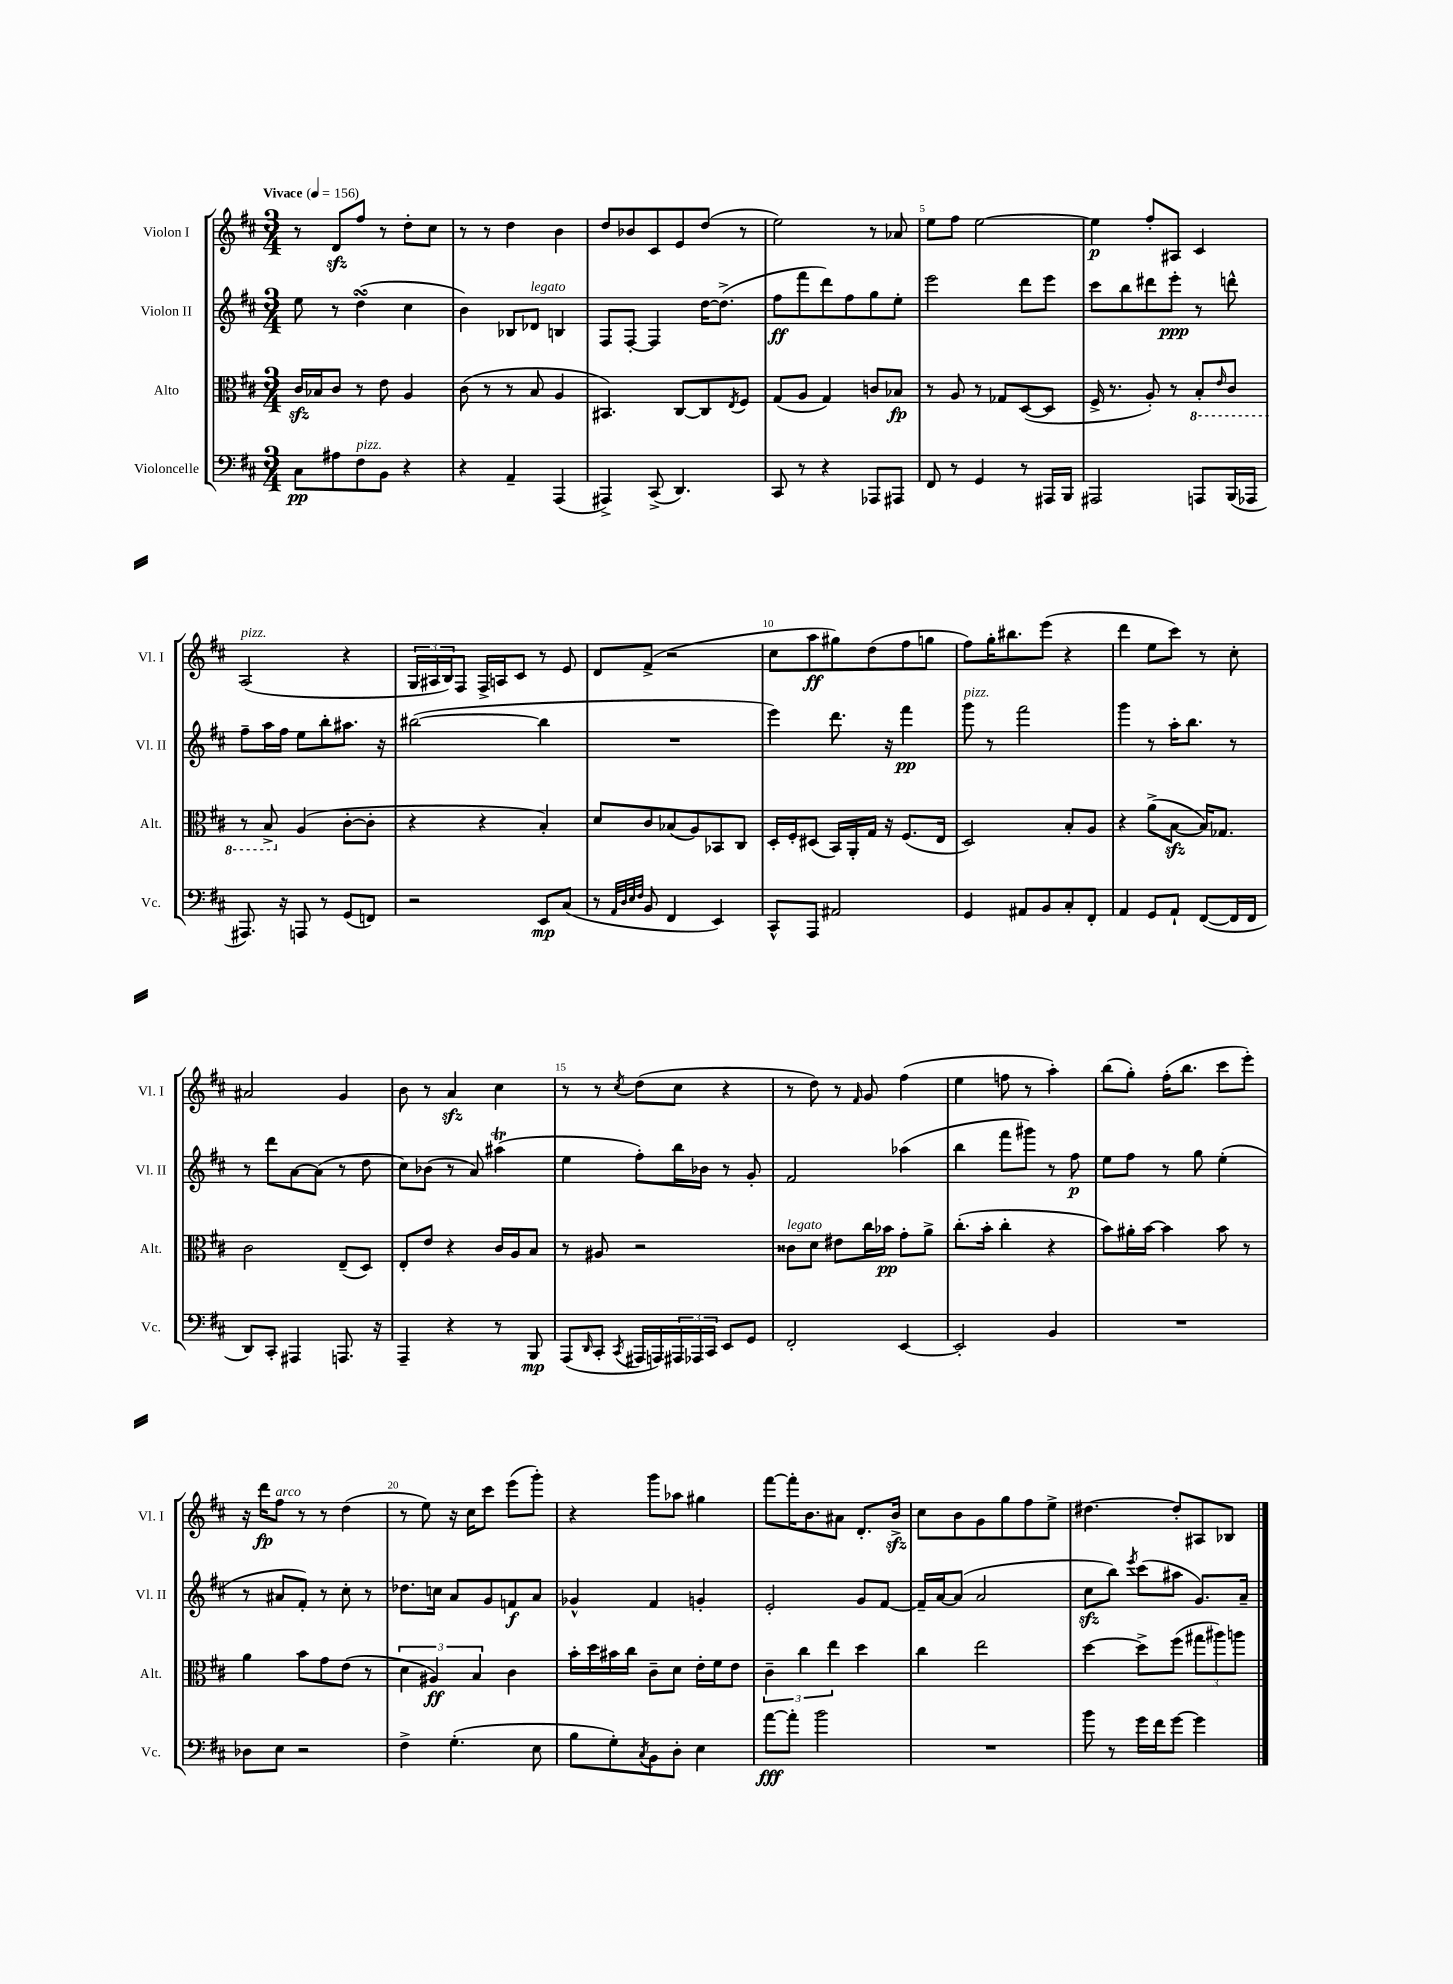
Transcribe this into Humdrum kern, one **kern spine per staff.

**kern	**dynam	**kern	**dynam	**kern	**dynam	**kern	**dynam
*part4	*part4	*part3	*part3	*part2	*part2	*part1	*part1
*staff4	*staff4	*staff3	*staff3	*staff2	*staff2	*staff1	*staff1
*I"Violoncelle	*	*I"Alto	*	*I"Violon II	*	*I"Violon I	*
*I'Vc.	*	*I'Alt.	*	*I'Vl. II	*	*I'Vl. I	*
*clefF4	*	*clefC3	*	*clefG2	*	*clefG2	*
*k[f#c#]	*	*k[f#c#]	*	*k[f#c#]	*	*k[f#c#]	*
*M3/4	*	*M3/4	*	*M3/4	*	*M3/4	*
*MM156	*	*MM156	*	*MM156	*	*MM156	*
=1	=1	=1	=1	=1	=1	=1	=1
!	!	!	!	!	!	!LO:TX:a:B:t=Vivace	!
8C#\L	pp	16c#zz/LL	.	8ee\	.	8r	.
.	.	16B-X/J	.	.	.	.	.
8A#X\	.	8c#/J	.	8r	.	8dzz/L	.
!LO:TX:a:i:t=pizz.	!	!	!	!	!	!	!
8F#\	.	8r	.	(4ddsSSs\	.	8ff#/J	.
8BB\J	.	8e\	.	.	.	8r	.
4r	.	4A/	.	4cc#\	.	8dd'\L	.
.	.	.	.	.	.	8cc#\J	.
=2	=2	=2	=2	=2	=2	=2	=2
4r	.	(8c#\	.	4b\)	.	8r	.
.	.	8r	.	.	.	8r	.
4AA~/	.	8r	.	8B-X/L	.	4dd\	.
!	!	!	!	!LO:TX:a:i:t=legato	!	!	!
.	.	8B/	.	8d-X/J	.	.	.
(4AAA/	.	4A/	.	4Bn/	.	4b\	.
=3	=3	=3	=3	=3	=3	=3	=3
4AAA#X^/)	.	4.BB#X/)	.	8F#/L	.	8dd/L	.
.	.	.	.	[8F#'/J	.	8b-X/	.
(8CC#^/	.	.	.	4F#/]	.	8c#/	.
4.DD/)	.	[8C#/L	.	.	.	8e/	.
.	.	8C#/]	.	[16dd\KL	.	(8dd/J	.
.	.	.	.	(8.dd^\J]	.	.	.
.	.	8qE/	.	.	.	.	.
.	.	8F#/J	.	.	.	8r	.
=4	=4	=4	=4	=4	=4	=4	=4
8CC#/	.	(8G/L	.	8ff#\L	ff	2ee\)	.
8r	.	8A/J	.	8fff#\	.	.	.
4r	.	4G/)	.	8ddd\)	.	.	.
.	.	.	.	8ff#\	.	.	.
8AAA-X/L	.	8cn/L	.	8gg\	.	8r	.
8AAA#X/J	.	8B-X/J	fp	8ee'\J	.	8a-X/	.
=5	=5	=5	=5	=5	=5	=5	=5
8FF#/	.	8r	.	2eee\	.	8ee\L	.
8r	.	8A/	.	.	.	8ff#\J	.
4GG/	.	8r	.	.	.	[2ee\	.
.	.	8G-X/L	.	.	.	.	.
8r	.	([8D/	.	8ddd\L	.	.	.
16AAA#X/LL	.	8D/J]	.	8eee\J	.	.	.
16BBB/JJ	.	.	.	.	.	.	.
=6	=6	=6	=6	=6	=6	=6	=6
2AAA#X/	.	16F#^/	.	8ccc#\L	.	4ee\]	p
.	.	8.r	.	.	.	.	.
.	.	.	.	8bb\	.	.	.
.	.	8A'/)	.	8ddd#X\	.	8ff#'/L	.
.	.	8r	.	8eee'\J	ppp	8A#X/J	.
*	*	*8ba	*	*	*	*	*
8AAAn/L	.	8BB'/L	.	8r	.	4c#/	.
.	.	16qqE/	.	.	.	.	.
(16BBB/L	.	8C#/J	.	8dddn^^\	.	.	.
16AAA-X/JJ	.	.	.	.	.	.	.
!!LO:LB:g=z
=7	=7	=7	=7	=7	=7	=7	=7
!	!	!	!	!	!	!LO:TX:a:i:t=pizz.	!
8.AAA#X/)	.	8r	.	8ff#~\L	.	(2A/	.
.	.	8BB^/	.	16aa\L	.	.	.
16r	.	.	.	16ff#\JJ	.	.	.
*	*	*X8ba	*	*	*	*	*
8AAAn/	.	(4A/	.	8ee\L	.	.	.
8r	.	.	.	8bb'\	.	.	.
(8GG/L	.	[8c#'\L	.	8.aa#X\J	.	4r	.
8FFn/J)	.	8c#'\J]	.	.	.	.	.
.	.	.	.	16r	.	.	.
=8	=8	=8	=8	=8	=8	=8	=8
2r	.	4r	.	([2bb#X\	.	24G/LL	.
.	.	.	.	.	.	24A#X/	.
.	.	.	.	.	.	24B/J)	.
.	.	.	.	.	.	8F#/J	.
.	.	4r	.	.	.	16F#^/LL	.
.	.	.	.	.	.	16An/J	.
.	.	.	.	.	.	8c#/J	.
8EE/L	mp	4B'/)	.	4bb#\]	.	8r	.
(8C#/J	.	.	.	.	.	8e/	.
=9	=9	=9	=9	=9	=9	=9	=9
8r	.	8d/L	.	2.r	.	8d/L	.
32qqAA/LLL	.	.	.	.	.	.	.
32qqD/	.	.	.	.	.	.	.
32qqE/	.	.	.	.	.	.	.
32qqF#/JJJ	.	.	.	.	.	.	.
8BB/	.	8c#/	.	.	.	(8f#^/J	.
4FF#/	.	(8B-X/	.	.	.	2r	.
.	.	8A/)	.	.	.	.	.
4EE/)	.	8BB-X/	.	.	.	.	.
.	.	8C#/J	.	.	.	.	.
=10	=10	=10	=10	=10	=10	=10	=10
8CC#^^/L	.	16D'/LL	.	4eee\)	.	8cc#\L	.
.	.	16F#'/J	.	.	.	.	.
8AAA/J	.	(8D#X/J	.	.	.	8aa\	ff
2AA#X/	.	16BB/LL)	.	8.ddd\	.	8gg#X\)	.
.	.	16AA'/	.	.	.	.	.
.	.	16G/JJ	.	.	.	(8dd\	.
.	.	16r	.	16r	.	.	.
.	.	(8.F#/L	.	4fff#\	pp	8ff#\	.
.	.	.	.	.	.	8ggn\J	.
.	.	16E/Jk	.	.	.	.	.
=11	=11	=11	=11	=11	=11	=11	=11
!	!	!	!	!LO:TX:a:i:t=pizz.	!	!	!
4GG/	.	2D/)	.	8ggg\	.	8ff#\L)	.
.	.	.	.	8r	.	16gg'\K	.
.	.	.	.	.	.	8.bb#X\	.
8AA#X/L	.	.	.	2fff#\	.	.	.
8BB/	.	.	.	.	.	(8eee\J	.
8C#'/	.	8B'/L	.	.	.	4r	.
8FF#'/J	.	8A/J	.	.	.	.	.
=12	=12	=12	=12	=12	=12	=12	=12
4AA/	.	4r	.	4ggg\	.	4ddd\	.
8GG/L	.	(8a^\L	.	8r	.	8ee\L	.
8AA`/J	.	[8Bzz\J	.	16aa'\KL	.	8ccc#\J)	.
.	.	.	.	8.bb\J	.	.	.
([8FF#/L	.	16B/KL])	.	.	.	8r	.
.	.	8.G-X/J	.	.	.	.	.
16FF#/L]	.	.	.	8r	.	8cc#'\	.
16FF#/JJ	.	.	.	.	.	.	.
!!LO:LB:g=z
=13	=13	=13	=13	=13	=13	=13	=13
8DD/L)	.	2c#\	.	8r	.	2a#X/	.
8CC#'/J	.	.	.	8ddd\L	.	.	.
4AAA#X/	.	.	.	[8a\	.	.	.
.	.	.	.	(8a\J]	.	.	.
8.AAAn/	.	(8E~/L	.	8r	.	4g/	.
.	.	8D/J)	.	8dd\	.	.	.
16r	.	.	.	.	.	.	.
=14	=14	=14	=14	=14	=14	=14	=14
4AAA~/	.	8E'/L	.	8cc#\L)	.	8b\	.
.	.	8e/J	.	(8b-X\J	.	8r	.
4r	.	4r	.	8r	.	4azz/	.
.	.	.	.	8a/)	.	.	.
8r	.	16c#/LL	.	(4aa#Xt\	.	4cc#\	.
.	.	16A/J	.	.	.	.	.
8BBB/	mp	8B/J	.	.	.	.	.
=15	=15	=15	=15	=15	=15	=15	=15
(8AAA/L	.	8r	.	4ee\	.	8r	.
16qqDD/	.	.	.	.	.	.	.
8CC#'/J	.	8A#X/	.	.	.	8r	.
8qCC#/	.	.	.	.	.	8qcc#/	.
16AAA#X/LL	.	2r	.	8ff#'\L)	.	(8dd\L	.
16AAAn/)	.	.	.	.	.	.	.
24AAA#X/	.	.	.	16bb\L	.	8cc#\J	.
24AAA-X/	.	.	.	.	.	.	.
.	.	.	.	16b-X\JJ	.	.	.
24CC#/JJ	.	.	.	.	.	.	.
8EE/L	.	.	.	8r	.	4r	.
8GG/J	.	.	.	8g'/	.	.	.
=16	=16	=16	=16	=16	=16	=16	=16
!	!	!LO:TX:a:i:t=legato	!	!	!	!	!
2FF#'/	.	8c##X\L	.	2f#/	.	8r	.
.	.	8d\J	.	.	.	8dd\)	.
.	.	8e#X\L	.	.	.	8r	.
.	.	.	.	.	.	16qqf#/	.
.	.	16cc#\L	.	.	.	8g/	.
.	.	16b-X\JJ	pp	.	.	.	.
[4EE/	.	8g'\L	.	(4aa-X\	.	(4ff#\	.
.	.	8a^\J	.	.	.	.	.
=17	=17	=17	=17	=17	=17	=17	=17
2EE'/]	.	(8.cc#'\L	.	4bb\	.	4ee\	.
.	.	16b'\Jk	.	.	.	.	.
.	.	4cc#'\	.	8fff#\L	.	8ffn\	.
.	.	.	.	8ggg#X\J)	.	8r	.
4BB/	.	4r	.	8r	.	4aa'\)	.
.	.	.	.	8ff#\	p	.	.
=18	=18	=18	=18	=18	=18	=18	=18
2.r	.	8b\L)	.	8ee\L	.	(8bb\L	.
.	.	16a#X'\L	.	8ff#\J	.	8gg'\J)	.
.	.	[16b\JJ	.	.	.	.	.
.	.	4b\]	.	8r	.	(16ff#'\KL	.
.	.	.	.	.	.	8.bb\J	.
.	.	.	.	8gg\	.	.	.
.	.	8b\	.	(4ee'\	.	8ccc#\L	.
.	.	8r	.	.	.	8eee'\J)	.
!!LO:LB:g=z
=19	=19	=19	=19	=19	=19	=19	=19
8D-X\L	.	4a\	.	8r	.	16r	.
.	.	.	.	.	.	16ddd\KL	fp
!	!	!	!	!	!	!LO:TX:a:i:t=arco	!
8E\J	.	.	.	8a#X/L	.	8ff#\J	.
2r	.	8b\L	.	8f#'/J)	.	8r	.
.	.	8g\	.	8r	.	8r	.
.	.	(8e\J	.	8cc#'\	.	(4dd\	.
.	.	8r	.	8r	.	.	.
=20	=20	=20	=20	=20	=20	=20	=20
4F#^\	.	6d\	.	8.dd-X\L	.	8r	.
.	.	.	.	.	.	8ee\)	.
.	.	6A#X/)	ff	.	.	.	.
.	.	.	.	16ccn\Jk	.	.	.
(4.G'\	.	.	.	8a/L	.	16r	.
.	.	.	.	.	.	16cc#\KL	.
.	.	6B/	.	.	.	.	.
.	.	.	.	8g/	.	8ccc#\J	.
.	.	4c#\	.	8fn/	f	(8eee\L	.
8E\	.	.	.	8a/J	.	8ggg'\J)	.
=21	=21	=21	=21	=21	=21	=21	=21
8B\L	.	16b'\LL	.	4g-X^^/	.	4r	.
.	.	16dd\	.	.	.	.	.
8G'\)	.	16b#X\	.	.	.	.	.
.	.	16cc#\JJ	.	.	.	.	.
8qC#/	.	.	.	.	.	.	.
8BB\	.	8c#~\L	.	4f#/	.	8ggg\L	.
8D'\J	.	8d\J	.	.	.	8aa-X\J	.
4E\	.	16e'\LL	.	4gn'/	.	4gg#X\	.
.	.	16f#\J	.	.	.	.	.
.	.	8e\J	.	.	.	.	.
=22	=22	=22	=22	=22	=22	=22	=22
[8a\L	fff	6c#~\	.	2e'/	.	[8fff#\L	.
8a'\J]	.	.	.	.	.	16fff#'\K]	.
.	.	6cc#\	.	.	.	.	.
.	.	.	.	.	.	8.b\	.
2b\	.	.	.	.	.	.	.
.	.	6ee\	.	.	.	.	.
.	.	.	.	.	.	8a#X\J	.
.	.	4dd\	.	8g/L	.	8.d'/L	.
.	.	.	.	[8f#/J	.	.	.
.	.	.	.	.	.	16bzz^/Jk	.
=23	=23	=23	=23	=23	=23	=23	=23
2.r	.	4cc#\	.	16f#~/LL]	.	8cc#\L	.
.	.	.	.	[16a/J	.	.	.
.	.	.	.	(8a/J]	.	8b\	.
.	.	2ee\	.	2a/	.	8g\	.
.	.	.	.	.	.	8gg\	.
.	.	.	.	.	.	8ff#\	.
.	.	.	.	.	.	8ee^\J	.
=24	=24	=24	=24	=24	=24	=24	=24
8b\	.	[4dd\	.	8cc#zz\L	.	[4.dd#X\	.
8r	.	.	.	8bb\J)	.	.	.
.	.	.	.	8qeee/	.	.	.
16g\LL	.	8dd^\L]	.	(8ccc#\L	.	.	.
16f#\J	.	.	.	.	.	.	.
[8g\J	.	(8ff#\J	.	8aa#X\J	.	8dd#'/L]	.
4g\]	.	12gg#X\L	.	8.g/L)	.	8A#X/	.
.	.	12aa#X\)	.	.	.	.	.
.	.	.	.	.	.	8B-X/J	.
.	.	12aan\J	.	.	.	.	.
.	.	.	.	16a~/Jk	.	.	.
==	==	==	==	==	==	==	==
*-	*-	*-	*-	*-	*-	*-	*-
